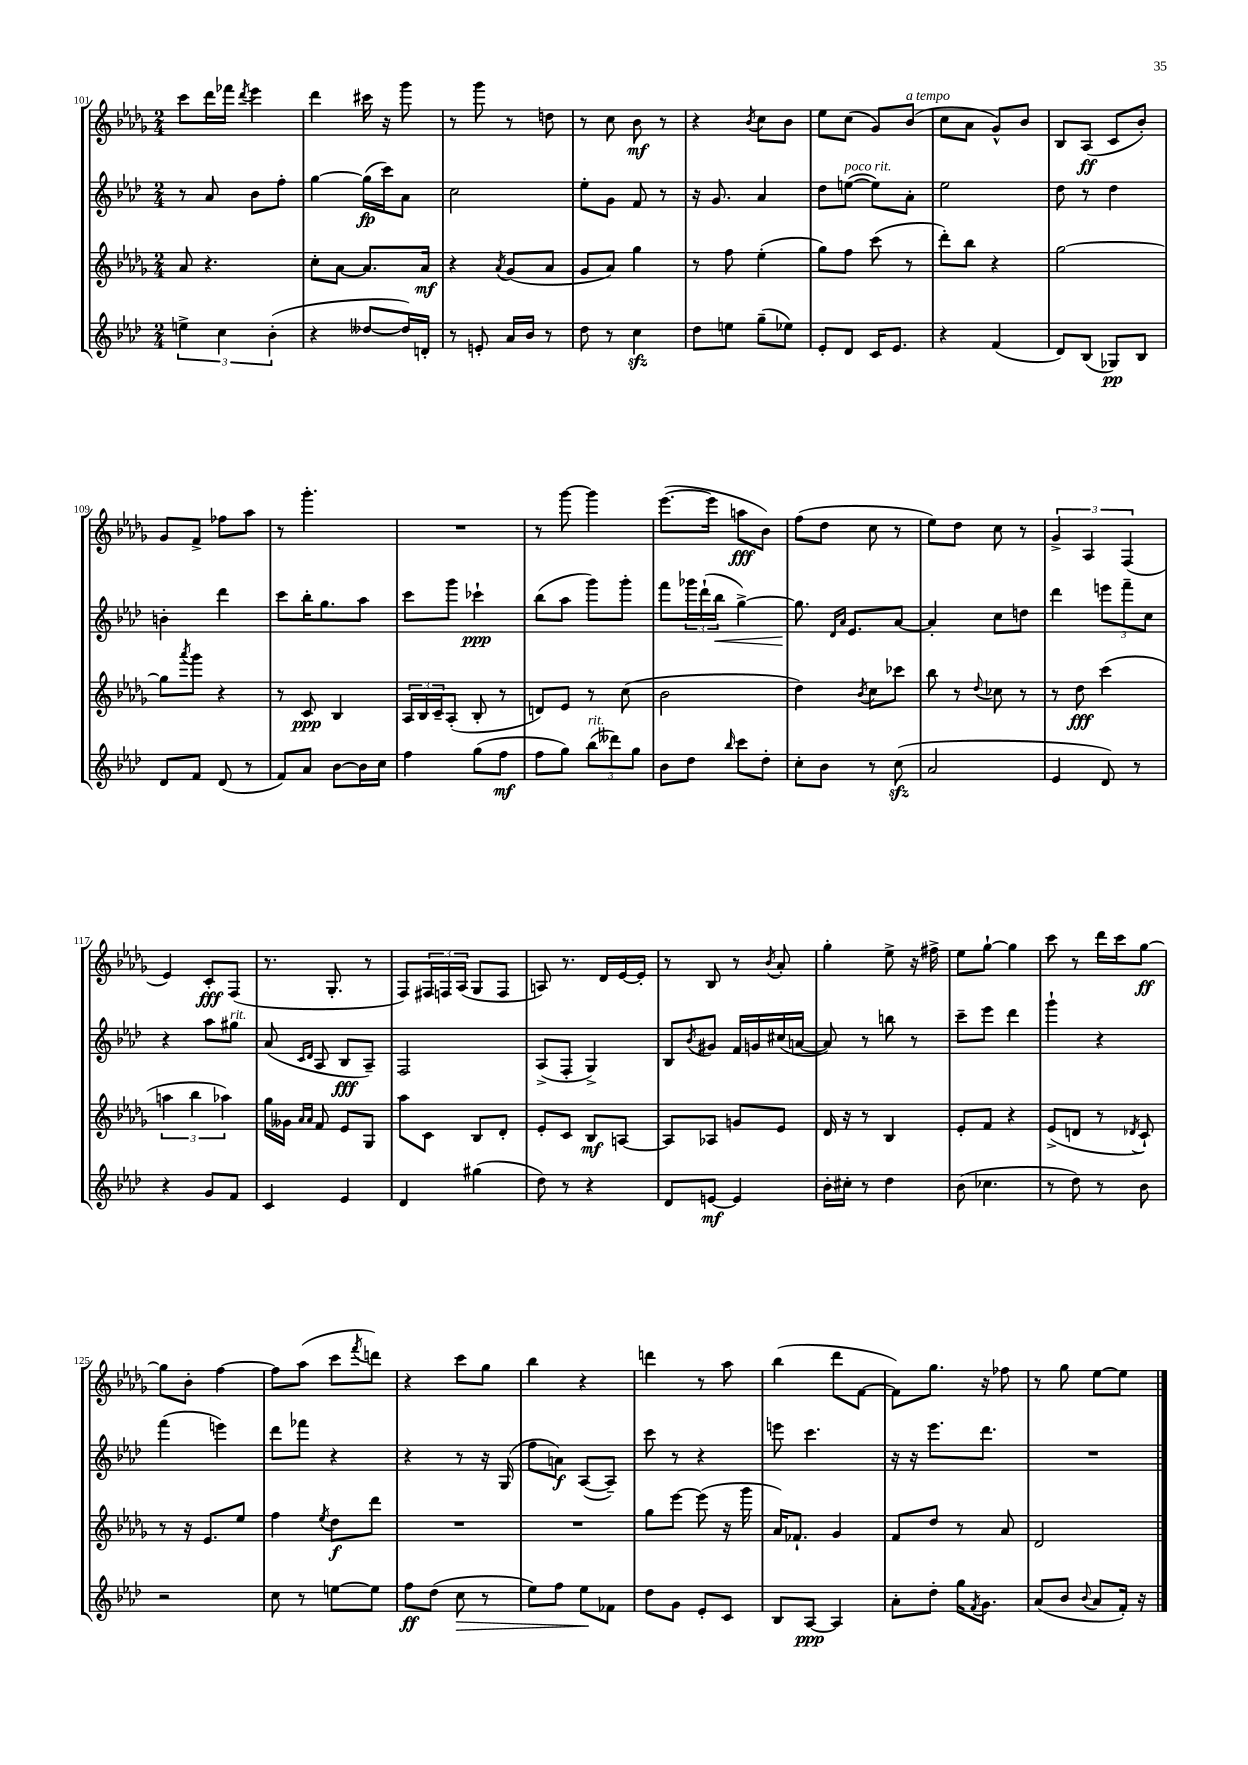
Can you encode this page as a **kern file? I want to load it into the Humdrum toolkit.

**kern	**kern	**kern	**kern
*staff4	*staff3	*staff2	*staff1
*clefG2	*clefG2	*clefG2	*clefG2
*k[b-e-a-d-]	*k[b-e-a-d-g-]	*k[b-e-a-d-]	*k[b-e-a-d-g-]
*M2/4	*M2/4	*M2/4	*M2/4
6ee^	8a-	8r	8ccc
.	4.r	8a-	16ddd-
6cc	.	.	.
.	.	.	16fff-
.	.	.	8qddd-
.	.	8b-	4eee-
(6b-'	.	.	.
.	.	8ff'	.
=	=	=	=
4r	8cc'	[4gg	4ddd-
.	[8a-	.	.
[8dd--	8.a-]	(16gg]	16ccc#
.	.	16ccc)	16r
16dd--])	.	8a-	8ggg-
16d'	16a-	.	.
=	=	=	=
8r	4r	2cc	8r
8e'	.	.	8ggg-
.	8qa-	.	.
16a-	(8g-	.	8r
16b-	.	.	.
8r	8a-	.	8dd
=	=	=	=
8dd-	8g-	8ee-'	8r
8r	8a-)	8g	8cc
4cc	4gg-	8f	8b-
.	.	8r	8r
=	=	=	=
8dd-	8r	16r	4r
.	.	8.g	.
8ee	8ff	.	.
.	.	.	8qb-
(8gg~	(4ee-'	4a-	8cc
8ee-)	.	.	8b-
=	=	=	=
8e-'	8gg-)	8dd-	8ee-
8d-	8ff	([8ee	(8cc
16c	(8ccc	8ee])	8g-)
8.e-	.	.	.
.	8r	8a-'	(8b-
=	=	=	=
4r	8ddd-')	2ee-	8cc
.	8bb-	.	8a-
(4f	4r	.	8g-^^)
.	.	.	8b-
=	=	=	=
8d-)	[2gg-	8dd-	8B-
(8B-	.	8r	(8A-
8G-)	.	4dd-	8c
8B-	.	.	8b-')
=	=	=	=
8d-	8gg-]	4b'	8g-
.	8qaaa-	.	.
8f	8ggg-	.	8f^
(8d-	4r	4ddd-	8ff-
8r	.	.	8aa-
=	=	=	=
8f)	8r	8ccc	8r
8a-	8c	16bb-'	4.ggg-'
.	.	8.gg	.
[8b-	4B-	.	.
16b-]	.	8aa-	.
16cc	.	.	.
=	=	=	=
4ff	24A-	8ccc	2r
.	24B-	.	.
.	24c~	.	.
.	(8A-'	8ggg	.
(8gg	8B-'	4ccc-`	.
8ff	8r	.	.
=	=	=	=
8ff	8d)	(8bb-	8r
8gg)	8e-	8aa-	[8ggg-
(12bb-	8r	8ggg)	4ggg-]
12ddd--)	.	.	.
.	(8cc	8ggg'	.
12gg	.	.	.
=	=	=	=
8b-	2b-	8fff	([8.eee-
8dd-	.	24ggg-	.
.	.	(24ddd-`	.
.	.	.	16eee-]
.	.	24bb-	.
16qqbb-	.	.	.
8ccc	.	[4gg^)	8aa
8dd-'	.	.	8b-)
=	=	=	=
8cc'	4dd-)	8.gg]	(8ff
8b-	.	.	8dd-
.	.	16qqd-	.
.	.	16qqa-	.
.	.	8.e-	.
.	8qb-	.	.
8r	8cc	.	8cc
(8cc	8ccc-	[8a-	8r
=	=	=	=
2a-	8bb-	4a-']	8ee-)
.	8r	.	8dd-
.	8qqdd-	.	.
.	8cc-	8cc	8cc
.	8r	8dd	8r
=	=	=	=
4e-	8r	4ddd-	6g-^
.	8dd-	.	.
.	.	.	6A-
8d-)	(4ccc	12eee	.
.	.	12fff~	(6F
8r	.	.	.
.	.	12cc	.
=	=	=	=
4r	6aa	4r	4e-)
.	6bb-	.	.
8g	.	8aa-	8c'
.	6aa-)	.	.
8f	.	8gg#	(8F
=	=	=	=
4c	16gg-	(8a-	8.r
.	16g--	.	.
.	16qqa-	16qqc	.
.	16qqa-	16qqd-	.
.	8f	8A-	.
.	.	.	8.G-'
4e-	8e-	8B-	.
.	8G-	8A-~)	8r
=	=	=	=
4d-	8aa-	2F	8F)
.	8c	.	24F#
.	.	.	24F
.	.	.	(24A-
(4gg#	8B-	.	8G-
.	8d-'	.	8F
=	=	=	=
8dd-)	8e-'	(8A-^	8A)
8r	8c	8F'	8.r
4r	8B-	4G^)	.
.	.	.	16d-
.	[8A	.	[16e-
.	.	.	16e-']
=	=	=	=
8d-	8A]	8B-	8r
.	.	8qb-	.
[8e	8A-	8g#	8B-
4e]	8g	16f	8r
.	.	16g	.
.	.	.	8qb-
.	8e-	(16cc#	8a-'
.	.	[16a	.
=	=	=	=
16b-'	16d-	8a])	4gg-'
16cc#'	16r	.	.
8r	8r	8r	.
4dd-	4B-	8bb	8ee-^
.	.	8r	16r
.	.	.	16ff#^
=	=	=	=
(8b-	8e-'	8ccc~	8ee-
4.cc-	8f	8eee-	[8gg-`
.	4r	4ddd-	4gg-]
=	=	=	=
8r	(8e-^	4ggg`	8ccc
8dd-)	8d	.	8r
8r	8r	4r	16ddd-
.	.	.	16ccc
.	8qd-	.	.
8b-	8c`)	.	[8gg-
=	=	=	=
2r	8r	(4fff	8gg-]
.	16r	.	8b-'
.	8.e-	.	.
.	.	4eee)	[4ff
.	8ee-	.	.
=	=	=	=
8cc	4ff	8ddd-	8ff]
8r	.	8fff-	(8aa-
.	8qee-	.	.
[8ee	8dd-	4r	8ccc
.	.	.	8qfff
8ee]	8ddd-	.	8ddd)
=	=	=	=
8ff	2r	4r	4r
(8dd-	.	.	.
8cc	.	8r	8ccc
8r	.	16r	8gg-
.	.	(16G	.
=	=	=	=
8ee-)	2r	8ff	4bb-
8ff	.	8a)	.
8ee-	.	([8A-	4r
8f-	.	8A-~])	.
=	=	=	=
8dd-	8gg-	8ccc	4ddd
8g	[8eee-	8r	.
8e-'	(8eee-]	4r	8r
8c	16r	.	8aa-
.	16ggg-	.	.
=	=	=	=
8B-	16a-)	8eee	(4bb-
.	8.f-`	.	.
[8A-	.	4.ccc	.
4A-]	4g-	.	8ddd-
.	.	.	[8f
=	=	=	=
8a-'	8f	16r	8f])
.	.	16r	.
8dd-'	8dd-	8.eee-	8.gg-
16gg	8r	.	.
8qf	.	.	.
8.g	.	8.ddd-	16r
.	8a-	.	8ff-
=	=	=	=
(8a-	2d-	2r	8r
8b-	.	.	8gg-
8qqb-	.	.	.
8a-	.	.	[8ee-
16f')	.	.	8ee-]
16r	.	.	.
==	==	==	==
*-	*-	*-	*-
